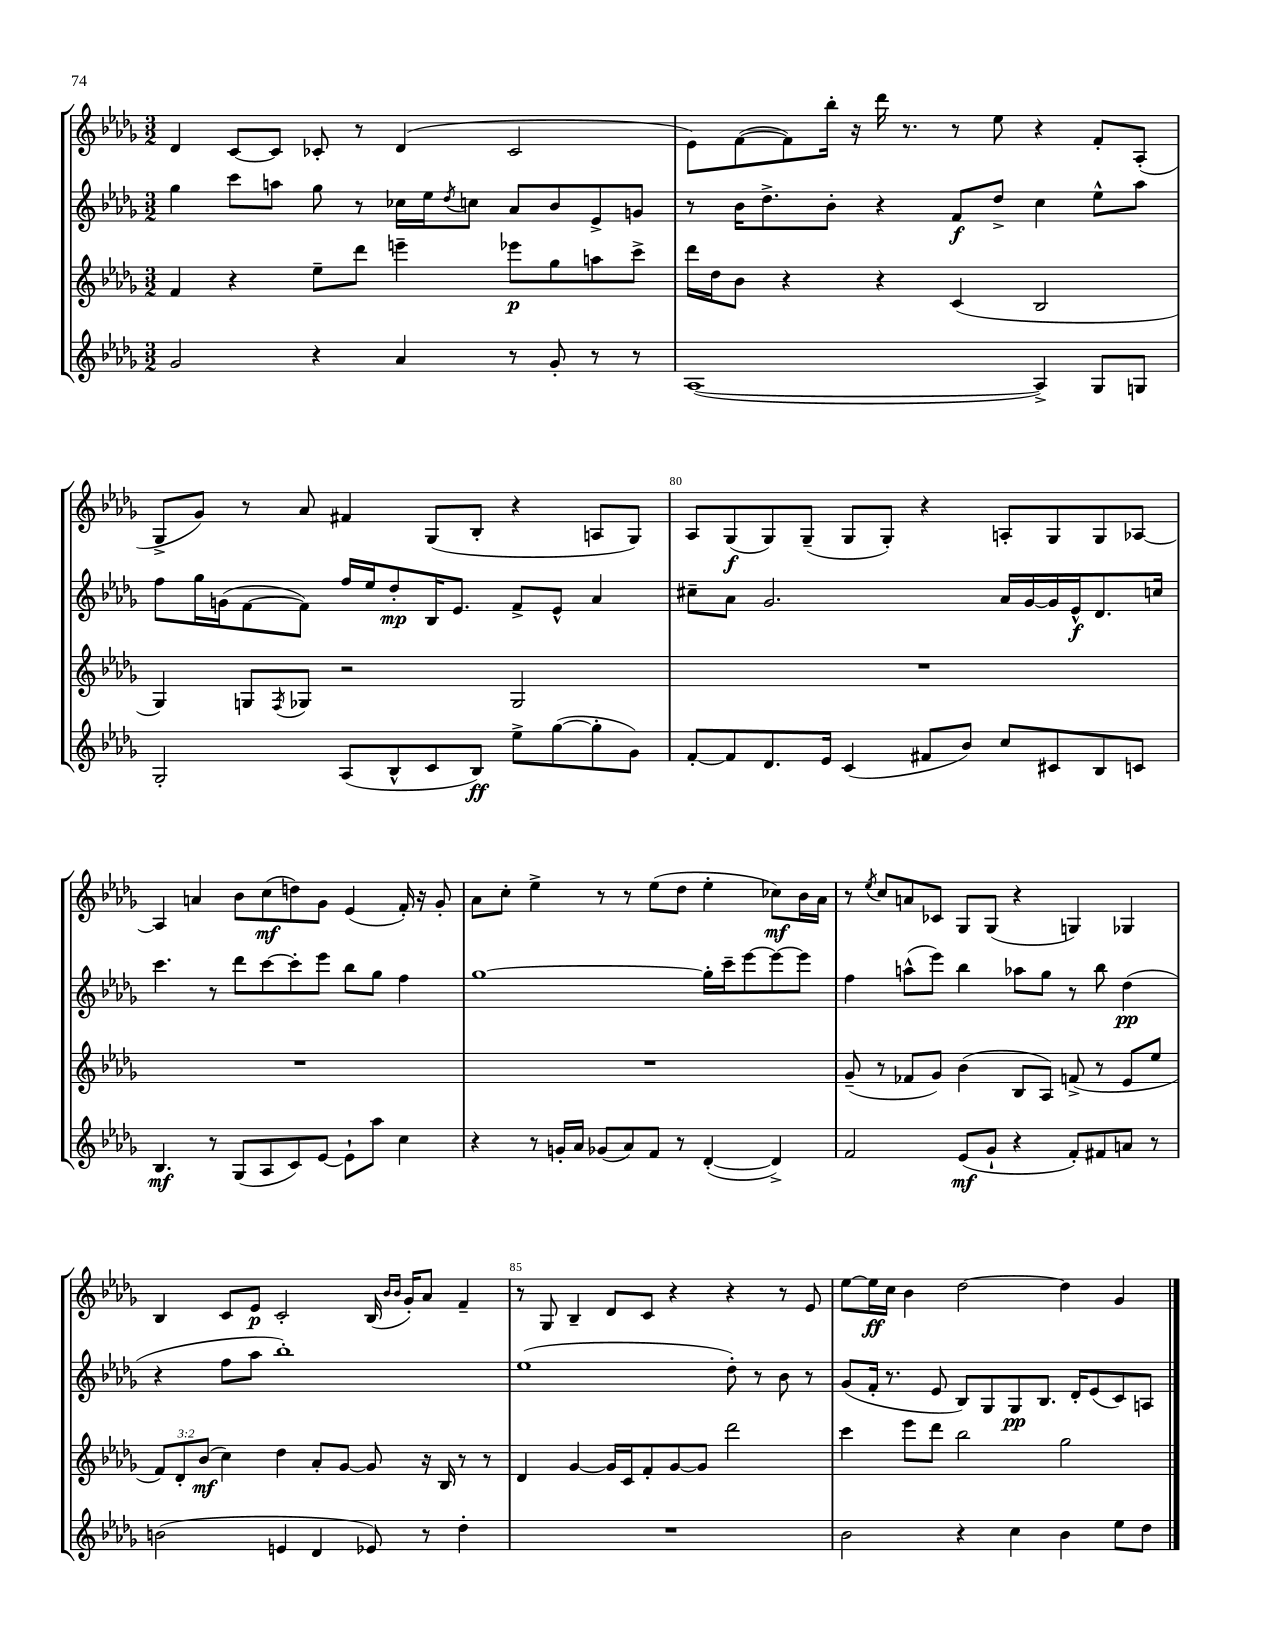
<<
\new StaffGroup <<
\new Staff = "s0" {
    \clef treble \key des \major \numericTimeSignature \time 3/2
    des'4 c'8~ c'8 ces'8-. r8 des'4( ces'2 |
    ees'8) f'8~( f'8) bes''16-. r16 des'''16 r8. r8 ees''8 r4 f'8-. aes8-.( |
    ges8-> ges'8) r8 aes'8 fis'4 ges8( bes8-. r4 a8 ges8) |
    aes8 ges8\f( ges8) ges8--( ges8 ges8-.) r4 a8-. ges8 ges8 aes8~ |
    aes4 a'4 bes'8 c''8\mf( d''8) ges'8 ees'4( f'16-.) r16 ges'8-. |
    aes'8 c''8-. ees''4-> r8 r8 ees''8( des''8 ees''4-. ces''8\mf) bes'16 aes'16 |
    r8 \acciaccatura { ees''8 } c''8 a'8 ces'8 ges8 ges8( r4 g4) ges4 |
    bes4 c'8 ees'8\p c'2-. bes16( \grace { bes'16 bes'16 } ges'16-.) aes'8 f'4-- |
    r8 ges8 bes4-- des'8 c'8 r4 r4 r8 ees'8 |
    ees''8~ ees''16\ff c''16 bes'4 des''2~ des''4 ges'4 \bar "|." |
}
\new Staff = "s1" {
    \clef treble \key des \major \numericTimeSignature \time 3/2
    ges''4 c'''8 a''8 ges''8 r8 ces''16 ees''16 \acciaccatura { des''8 } c''8 aes'8 bes'8 ees'8-> g'8 |
    r8 bes'16 des''8.-> bes'8-. r4 f'8\f des''8-> c''4 ees''8-^ aes''8 |
    f''8 ges''16 g'16( f'8~ f'8) f''16 ees''16 des''8-.\mp bes16 ees'8. f'8-> ees'8-^ aes'4 |
    cis''8-- aes'8 ges'2. aes'16 ges'16~ ges'16 ees'16-^\f des'8. c''16 |
    c'''4. r8 des'''8 c'''8~ c'''8-. ees'''8 bes''8 ges''8 f''4 |
    ges''1~ ges''16-. c'''16-- ees'''8~ ees'''8~ ees'''8 |
    f''4 a''8-^( ees'''8) bes''4 aes''8 ges''8 r8 bes''8 des''4\pp( |
    r4 f''8 aes''8 bes''1-.) |
    ees''1( des''8-.) r8 bes'8 r8 |
    ges'8( f'16-. r8. ees'8 bes8) ges8 ges8\pp bes8. des'16-. ees'8( c'8) a8 \bar "|." |
}
\new Staff = "s2" {
    \clef treble \key des \major \numericTimeSignature \time 3/2 \override Staff.TupletNumber.text = #tuplet-number::calc-fraction-text
    f'4 r4 ees''8-- des'''8 e'''4-- ees'''8\p ges''8 a''8 c'''8-> |
    des'''16 des''16 bes'8 r4 r4 c'4( bes2 |
    ges4) g8 \acciaccatura { f8 } ges8 r2 ges2 |
    R1. |
    R1. |
    R1. |
    ges'8--( r8 fes'8 ges'8) bes'4( bes8 aes8) f'8->( r8 ees'8 ees''8 |
    \tuplet 3/2 { f'8) des'8-. bes'8\mf( } c''4) des''4 aes'8-. ges'8~ ges'8 r16 bes16 r8 r8 |
    des'4 ges'4~ ges'16 c'16 f'8-. ges'8~ ges'8 des'''2 |
    c'''4 ees'''8 des'''8 bes''2 ges''2 \bar "|." |
}
\new Staff = "s3" {
    \clef treble \key des \major \numericTimeSignature \time 3/2
    ges'2 r4 aes'4 r8 ges'8-. r8 r8 |
    aes1~( aes4->) ges8 g8 |
    ges2-. aes8( bes8-^ c'8 bes8\ff) ees''8-> ges''8~( ges''8-. ges'8) |
    f'8~-. f'8 des'8. ees'16 c'4( fis'8 bes'8) c''8 cis'8 bes8 c'8 |
    bes4.\mf r8 ges8( aes8 c'8) ees'8~ ees'8-! aes''8 c''4 |
    r4 r8 g'16-. aes'16 ges'8( aes'8) f'8 r8 des'4~-.( des'4->) |
    f'2 ees'8\mf( ges'8-! r4 f'8-.) fis'8 a'8 r8 |
    b'2( e'4 des'4 ees'8) r8 des''4-. |
    R1. |
    bes'2 r4 c''4 bes'4 ees''8 des''8 \bar "|." |
}
>>
>>
\layout { \context { \Score currentBarNumber = #77 \override BarNumber.break-visibility = ##(#f #t #t) barNumberVisibility = #(every-nth-bar-number-visible 5) } }
